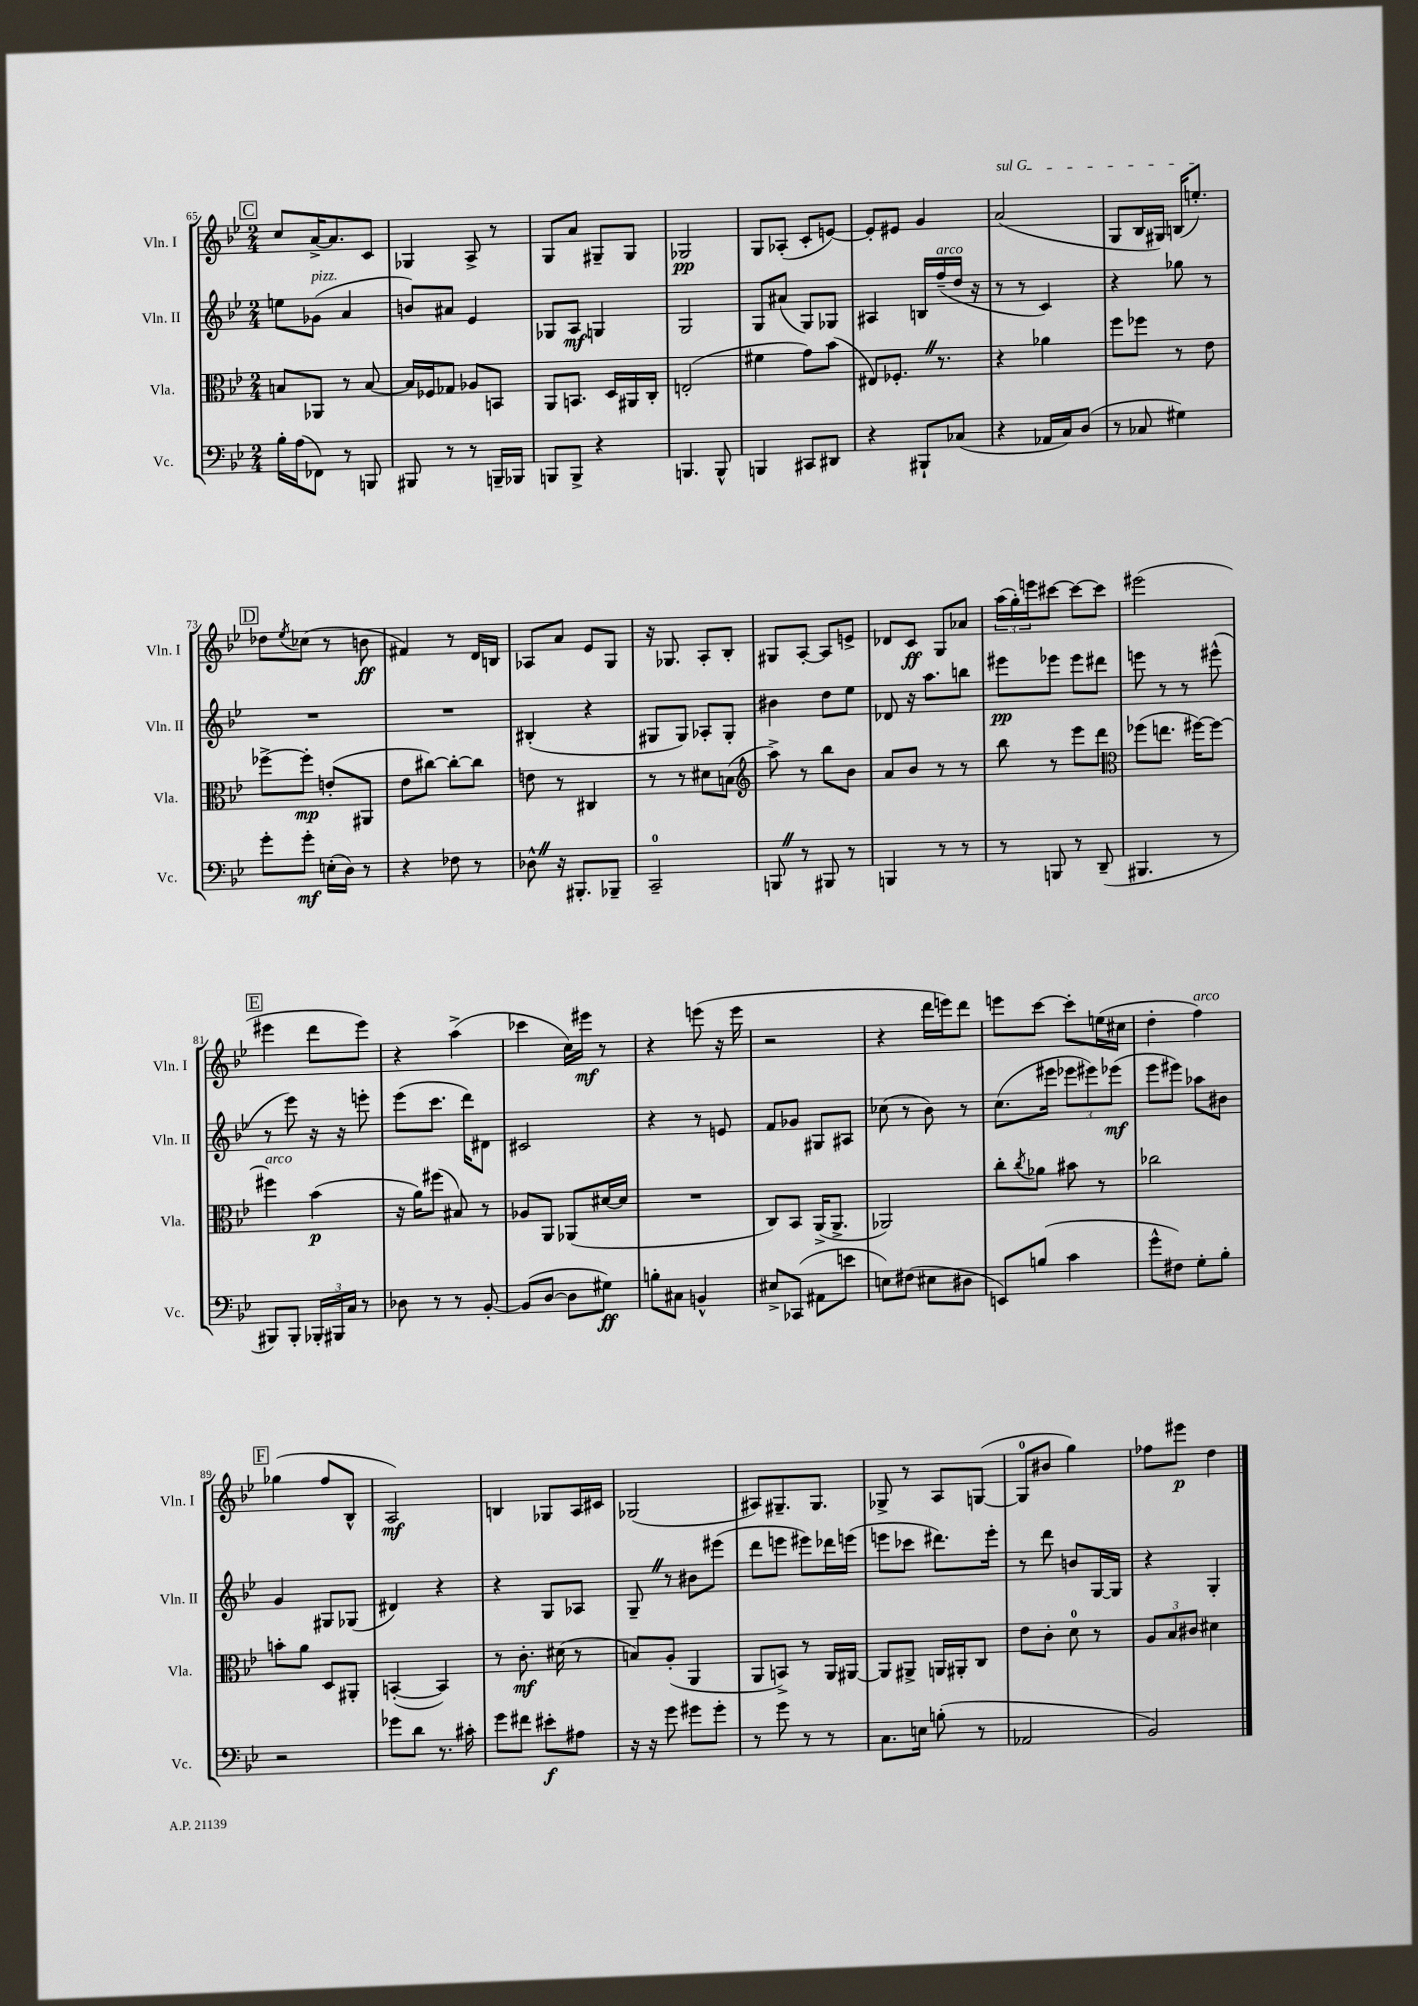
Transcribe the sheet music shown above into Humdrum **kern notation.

**kern	**kern	**kern	**kern
*staff4	*staff3	*staff2	*staff1
*clefF4	*clefC3	*clefG2	*clefG2
*k[b-e-]	*k[b-e-]	*k[b-e-]	*k[b-e-]
*M2/4	*M2/4	*M2/4	*M2/4
16B-'\LL	8B/L	8ee\L	8cc/L
(16A\J	.	.	.
8FF-\J)	8AA-/J	(8g-\J	[16a^/K
.	.	.	8.a/]
8r	8r	4a/	.
8BBB/	[8B/	.	8c/J
=	=	=	=
8BBB#/	16B/]LL	8b/L)	4G-/
.	16F-/J	.	.
8r	8G-/J	8a#/J	.
8r	8A-/L	4e-/	8A^/
16BBB~/LL	8BB/J	.	8r
16BBB-/JJ	.	.	.
=	=	=	=
8BBB/L	8AA/L	8G-/L	8G/L
8BBB^/J	8.BB/J	8A/J	8a/J
4r	.	4G/	8G#~/L
.	16D/LL	.	.
.	16AA#/	.	8G#/J
.	16C'/JJ	.	.
=	=	=	=
4.BBB/	(2E'/	2G/	2G-/
8BBB^^/	.	.	.
=	=	=	=
4BBB/	4f#\	8G/L	8G/L
.	.	(8a#/J	(8A-'/J
8CC#/L	8g\L)	8G/L)	8c'/L
8DD#/J	(8b-\J	8G-/J	[8e/J)
=	=	=	=
4r	8E#/L)	4A#/	8e'/]L
.	8.F-'/J	.	8e#/J
8BBB#`/L	.	16B/LL	4g/
.	8.r	(16ff~/	.
(8C-/J	.	16dd/JJ	.
.	.	16r	.
=	=	=	=
4r	4r	8r	(2a/
.	.	8r	.
16AA-/LL	4a-\	4c/)	.
16C/J)	.	.	.
(8D/J	.	.	.
=	=	=	=
8r	8ff\L	4r	8G/L
8C-/	8ff-\J	.	16B-/L
.	.	.	16G#/JJ)
4G#\)	8r	8gg-\	(16B/LK
.	.	.	8.ee'/J)
.	8e-\	8r	.
=	=	=	=
8g'\L	[8ff-^\L	2r	8dd-\L
.	.	.	8qee-/
8g'\J	8ff-'\]J	.	(8cc-\J
(16E'\LL	(8e'/L	.	8r
16D\JJ)	.	.	.
8r	8AA#/J	.	8b\
=	=	=	=
4r	8e-\L	2r	4f#/)
.	[8cc#\J)	.	.
8F-\	8cc#'\_L	.	8r
8r	8cc#\]J	.	16d/LL
.	.	.	16B/JJ
=	=	=	=
8D-^^\	8e\	(4B#'/	8A-/L
16r	8r	.	8a/J
8.BBB#'/L	.	.	.
.	4C#/	4r	8e-/L
8BBB-~/J	.	.	8G/J
=	=	=	=
2CC~/	8r	8G#/L	16r
.	.	.	8.G-/
.	8r	8G#/J)	.
.	8d#\L	8A-'/L	8A'/L
.	(8B\J	8G#'/J	8B-'/J
=	=	=	=
*	*clefG2	*	*
8BBB/	8aa^\)	4b#\	8G#/L
8r	8r	.	[8A'/J
8BBB#/	8bb-\L	8dd\L	8A/]L
8r	8b-\J	8ee-\J	8e^/J
=	=	=	=
4BBB/	8a/L	8d-/	8d-/L
.	8b-/J	16r	8c/J
.	.	8.aa\L	.
8r	8r	.	8G/L
8r	8r	8bb\J	8a-/J
=	=	=	=
8r	8bb-\	8eee#\L	(24aa\LL
.	.	.	24gg'\)
.	.	.	24eee\J
8BBB/	8r	8eee-\J	[8ccc#\J
8r	8eee-\L	8eee-\L	8ccc#\_L
(8DD~/	8ddd\J	8ddd#\J	8ccc#\]J
=	=	=	=
*	*clefC3	*	*
4.BBB#/	(8ff-\L	8eee\	(2eee#\
.	8.ee\J	8r	.
.	.	8r	.
.	[16ff#\LK)	.	.
8r	8ff#\_J	(8eee#^^\	.
=	=	=	=
8BBB#/L)	4ff#\]	8r	4eee#\
8BBB#'/J	.	8eee-\)	.
24BBB-'/LL	(4b-\	16r	8ddd\L
24BBB#/	.	.	.
.	.	16r	.
24C/JJ	.	.	.
8r	.	8eee'\	8eee#\J)
=	=	=	=
8D-\	16r	(8eee-\L	4r
.	16a\LK)	.	.
8r	(8ff#\J	8.ccc\J	.
8r	8B#/)	.	(4aa^\
.	.	16ddd\LK)	.
[8BB-'/	8r	8d#\J	.
=	=	=	=
(8BB-/]L	8A-/L	2c#/	4ccc-\
[8D/J	8AA/J	.	.
8D\]L	(8AA-/L	.	16cc\LL)
.	.	.	16eee#\JJ
8G#\J)	[16d#/L	.	8r
.	16d#/]JJ	.	.
=	=	=	=
8B'\L	2r	4r	4r
8C#\J	.	.	.
4BB^^/	.	8r	(8eee\
.	.	8e/	16r
.	.	.	16eee\
=	=	=	=
8E#^/L	8C/L)	8f/L	2r
(8CC-/J	8BB-/J	8g-/J	.
8AA#\L	(16AA^/LK	8G#/L	.
.	8.AA^/J	.	.
8e\J	.	8A#/J	.
=	=	=	=
8E\L)	2AA-/)	(8cc-\	4r
(8F#\J	.	8r	.
8E#\L	.	8b-\)	16ddd\LL
.	.	.	16eee\J)
8D#\J	.	8r	8ddd\J
=	=	=	=
8EE/L)	8cc'\L	(8.cc\L	8eee\L
.	8qcc/	.	.
(8B/J	8a-\J	.	[8ccc\J
.	.	16eee#\Jk	.
4c\	8b#\	12eee-\L	8ccc'\]L
.	.	12eee#\)	.
.	8r	.	(16ee\L
.	.	(12eee-\J	.
.	.	.	16cc#\JJ
=	=	=	=
8g^^\L	2cc-\	8eee-\L	4dd'\
8F#\J)	.	8eee#\J)	.
8G'\L	.	8aa-\L	4ff\)
8B-'\J	.	8b#\J	.
=	=	=	=
2r	8b'\L	4g/	(4gg-\
.	8a\J	.	.
.	8D/L	8G#/L	8ff/L
.	8AA#'/J	(8G-/J	8B-^^/J
=	=	=	=
8g-\L	([4BB'/	4d#/)	2A/)
8d\J	.	.	.
8.r	4BB/])	4r	.
16c#'\	.	.	.
=	=	=	=
8g\L	8r	4r	4B/
8f#\J	8.c'\	.	.
8e#'\L	.	8G/L	8G-/L
.	(16d#\	.	.
8A#\J	8r	8A-/J	16A/L
.	.	.	16c#/JJ
=	=	=	=
16r	8B/L)	8G~/	(2G-/
16r	.	.	.
8g\	(8A'/J	8r	.
8g#\L	4AA/	8b#\L	.
8g#'\J	.	(8eee#\J	.
=	=	=	=
8r	8AA/L	8ddd\L	8A#/L)
8g\	8BB^/J)	8eee\J	8.G#~/
8r	8r	8eee#\L)	.
.	.	.	8.G#/J
8r	16AA/LL	16ddd-\L	.
.	[16AA#/JJ	(16eee\JJ	.
=	=	=	=
8.C\L	8AA#/]L	8eee\L	8G-^/
.	8AA#^/J	8ccc-\J	8r
16E\Jk	.	.	.
(8B'\	16AA/LL	8.ddd#\L)	8A/L
.	16AA#'/J	.	.
8r	8C/J	.	([8G/J
.	.	16eee'\Jk	.
=	=	=	=
2AA-/	8e-\L	8r	8G/]L
.	8c'\J	8ddd\	8b#/J
.	8d\	8b/L	4gg\)
.	8r	[16G/L	.
.	.	16G/]JJ	.
=	=	=	=
2BB-/)	12A/L	4r	8ff-\L
.	12B-/	.	.
.	.	.	8eee#\J
.	12c#/J	.	.
.	4d#\	4G'/	4dd\
==	==	==	==
*-	*-	*-	*-
